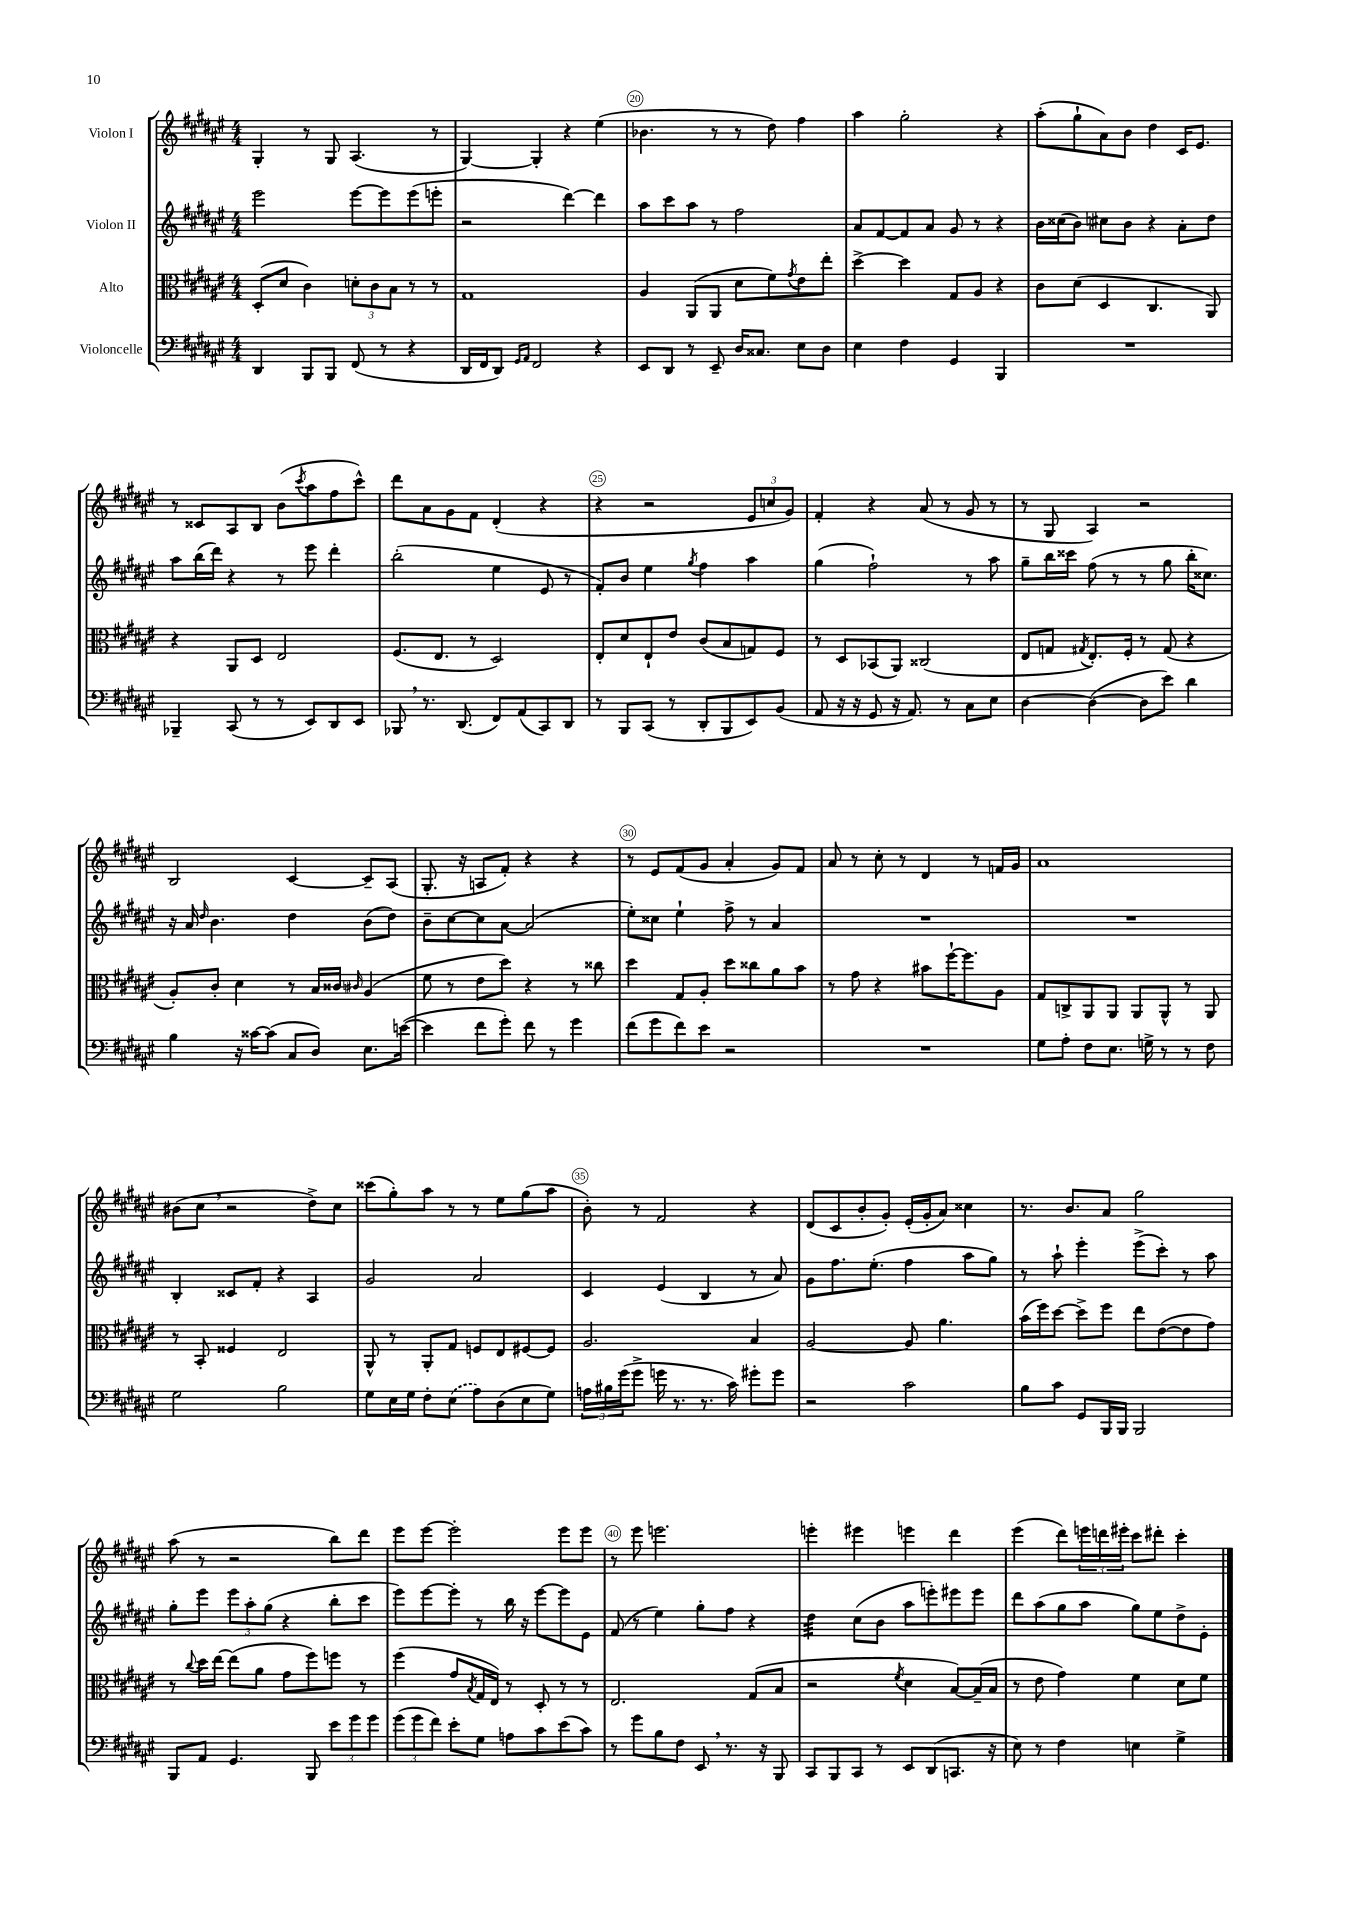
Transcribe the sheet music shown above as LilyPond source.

<<
\new StaffGroup <<
\new Staff = "s0" \with { instrumentName = "Violon I" } {
    \clef treble \key fis \major \numericTimeSignature \time 4/4
    gis4-. r8 gis8 ais4.( r8 |
    gis4~) gis4-. r4 eis''4( |
    bes'4. r8 r8 dis''8) fis''4 |
    ais''4 gis''2-. r4 |
    ais''8-.( gis''8-! ais'8) b'8 dis''4 cis'16 eis'8. |
    r8 cisis'8 ais8 b8 b'8( \acciaccatura { cis'''8 } ais''8 fis''8 cis'''8-^) |
    dis'''8 ais'8 gis'8 fis'8 dis'4-.( r4 |
    r4 r2 \tuplet 3/2 { eis'8 c''8 gis'8) } |
    fis'4-. r4 ais'8( r8 gis'8 r8 |
    r8 gis8 ais4) r2 |
    b2 cis'4~ cis'8-- ais8( |
    gis8.-. r16 a8 fis'8-.) r4 r4 |
    r8 eis'8 fis'8( gis'8 ais'4-. gis'8) fis'8 |
    ais'8 r8 cis''8-. r8 dis'4 r8 f'16 gis'16 |
    ais'1 |
    bis'8( cis''8 \breathe r2 dis''8->) cis''8 |
    cisis'''8( gis''8-.) ais''8 r8 r8 eis''8 gis''8( ais''8 |
    b'8-.) r8 fis'2 r4 |
    dis'8( cis'8 b'8-. gis'8-.) eis'16-.( gis'16-. ais'8) cisis''4 |
    r8. b'8. ais'8 gis''2 |
    ais''8( r8 r2 b''8) dis'''8 |
    eis'''8 eis'''8~ eis'''2-. eis'''8 eis'''8 |
    r8 eis'''8 e'''2. |
    e'''4-. eis'''4 e'''4 dis'''4 |
    eis'''4( dis'''8) \tuplet 3/2 { e'''16 d'''16 eis'''16-. } cis'''8 dis'''8-. cis'''4-. \bar "|." |
}
\new Staff = "s1" \with { instrumentName = "Violon II" } {
    \clef treble \key fis \major \numericTimeSignature \time 4/4
    eis'''2 eis'''8~ eis'''8 eis'''8( e'''8-. |
    r2 dis'''4~) dis'''4 |
    ais''8 cis'''8 ais''8 r8 fis''2 |
    ais'8 fis'8~ fis'8 ais'8 gis'8 r8 r4 |
    b'16 cisis''16( b'8) cis''8 b'8 r4 ais'8-. dis''8 |
    ais''8 b''16( dis'''16) r4 r8 eis'''8 dis'''4-. |
    b''2-.( eis''4 eis'8 r8 |
    fis'8-.) b'8 eis''4 \acciaccatura { gis''8 } fis''4 ais''4 |
    gis''4( fis''2-!) r8 ais''8 |
    gis''8-- b''16 cisis'''16 fis''8( r8 r8 gis''8 b''16-. cisis''8.) |
    r16 ais'16 \grace { dis''16 } b'4. dis''4 b'8( dis''8) |
    b'8-- cis''8~ cis''8 ais'8~ ais'2( |
    eis''8-.) cisis''8 eis''4-! fis''8-> r8 ais'4 |
    R1 |
    R1 |
    b4-. cisis'8 fis'8-. r4 ais4 |
    gis'2 ais'2 |
    cis'4 eis'4( b4 r8 ais'8) |
    gis'8 fis''8. eis''8.-.( fis''4 ais''8 gis''8) |
    r8 ais''8-! eis'''4-. eis'''8->( cis'''8-.) r8 ais''8 |
    gis''8-. eis'''8 \tuplet 3/2 { eis'''8 ais''8-. gis''8( } r4 b''8-. cis'''8 |
    eis'''8) eis'''8~ eis'''8-. r8 b''16 r16 eis'''8~ eis'''8 eis'8 |
    fis'8( r8 eis''4) gis''8-. fis''8 r4 |
    dis''4:32 cis''8( b'8 ais''8 e'''8-.) eis'''8 eis'''8 |
    dis'''8 ais''8( gis''8 ais''8 gis''8) eis''8 dis''8-> eis'8-. \bar "|." |
}
\new Staff = "s2" \with { instrumentName = "Alto" } {
    \clef alto \key fis \major \numericTimeSignature \time 4/4
    dis8-.( dis'8 cis'4) \tuplet 3/2 { d'8-. cis'8 b8 } r8 r8 |
    gis1 |
    ais4 ais,8( ais,8 dis'8 fis'8) \acciaccatura { gis'8 } eis'8 eis''8-. |
    dis''4~-> dis''4 gis8 ais8 r4 |
    cis'8 dis'8( dis4 cis4. ais,8) |
    r4 ais,8 dis8 eis2 |
    fis8.( eis8. r8 dis2) |
    eis8-. dis'8 eis8-! eis'8 cis'8( b8 g8) fis8 |
    r8 dis8 bes,8( ais,8) cisis2( |
    eis8 g8 \acciaccatura { gis8 } eis8.-.) fis16-. r8 gis8( r4 |
    ais8-.) cis'8-. dis'4 r8 b16 cisis'16 \grace { cis'16 } ais4( |
    fis'8 r8 eis'8 dis''8) r4 r8 cisis''8 |
    dis''4 gis8 ais8-. dis''8 cisis''8 ais'8 b'8 |
    r8 gis'8 r4 bis'8 fis''16~-! fis''8. ais8 |
    gis8 c8-> ais,8 ais,8 ais,8 ais,8-^ r8 ais,8 |
    r8 b,8-. fisis4 eis2 |
    ais,8-^ r8 ais,8-. gis8 f8 eis8 fis8~ fis8 |
    ais2. b4 |
    ais2~ ais8 ais'4. |
    b'16( fis''16) dis''8~ dis''8-> fis''8 eis''8 eis'8~( eis'8 gis'8) |
    r8 \appoggiatura { cis''8 } dis''16 eis''16~ eis''8( ais'8 gis'8 fis''8) f''8 r8 |
    fis''4( gis'8 \acciaccatura { b8 } gis16 eis16) r8 dis8-. r8 r8 |
    eis2. gis8( b8 |
    r2 \acciaccatura { fis'8 } dis'4 b8~) b16--( b16 |
    r8 eis'8 gis'4) fis'4 dis'8 fis'8 \bar "|." |
}
\new Staff = "s3" \with { instrumentName = "Violoncelle" } {
    \clef bass \key fis \major \numericTimeSignature \time 4/4
    dis,4 b,,8 b,,8 fis,8( r8 r4 |
    dis,16 fis,16 dis,8) \grace { gis,16 ais,16 } fis,2 r4 |
    eis,8 dis,8 r8 eis,8-- dis16 cisis8. eis8 dis8 |
    eis4 fis4 gis,4 b,,4 |
    R1 |
    bes,,4-- cis,8( r8 r8 eis,8) dis,8 eis,8 |
    bes,,8 \breathe r8. dis,8.( fis,8) ais,8( cis,8) dis,8 |
    r8 b,,8 cis,8( r8 dis,8-. b,,8 eis,8) b,8( |
    ais,8 r16 r16 gis,8 r16 ais,8.) r8 cis8 eis8 |
    dis4~ dis4~( dis8 eis'8) dis'4 |
    b4 r16 cisis'16~ cisis'8( cis8 dis8) eis8. e'16~( |
    e'4 fis'8 gis'8-.) fis'8 r8 gis'4 |
    fis'8( gis'8 fis'8) eis'8 r2 |
    R1 |
    gis8 ais8-. fis8 eis8. g16-> r8 r8 fis8 |
    gis2 b2 |
    gis8 eis16 gis16 fis8-. \once \slurDashed eis8( ais8) dis8( eis8 gis8) |
    \tuplet 3/2 { a16 bis16 gis'16( } gis'8-> g'16 r8. r8. cis'16) gis'8-. gis'8 |
    r2 cis'2 |
    b8 cis'8 gis,8 b,,16 b,,16 b,,2 |
    b,,8 ais,8 gis,4. b,,8 \tuplet 3/2 { eis'8 gis'8 gis'8 } |
    \tuplet 3/2 { gis'8( gis'8 fis'8) } eis'8-. gis8 a8 cis'8 eis'8( cis'8) |
    r8 gis'8 b8 fis8 eis,8 \breathe r8. r16 b,,8 |
    cis,8 b,,8 cis,8 r8 eis,8 dis,8( c,8. r16 |
    eis8) r8 fis4 e4 gis4-> \bar "|." |
}
>>
>>
\layout { \context { \Score currentBarNumber = #18 \override BarNumber.break-visibility = ##(#f #t #t) barNumberVisibility = #(every-nth-bar-number-visible 5) \override BarNumber.stencil = #(make-stencil-circler 0.1 0.3 ly:text-interface::print) } }
